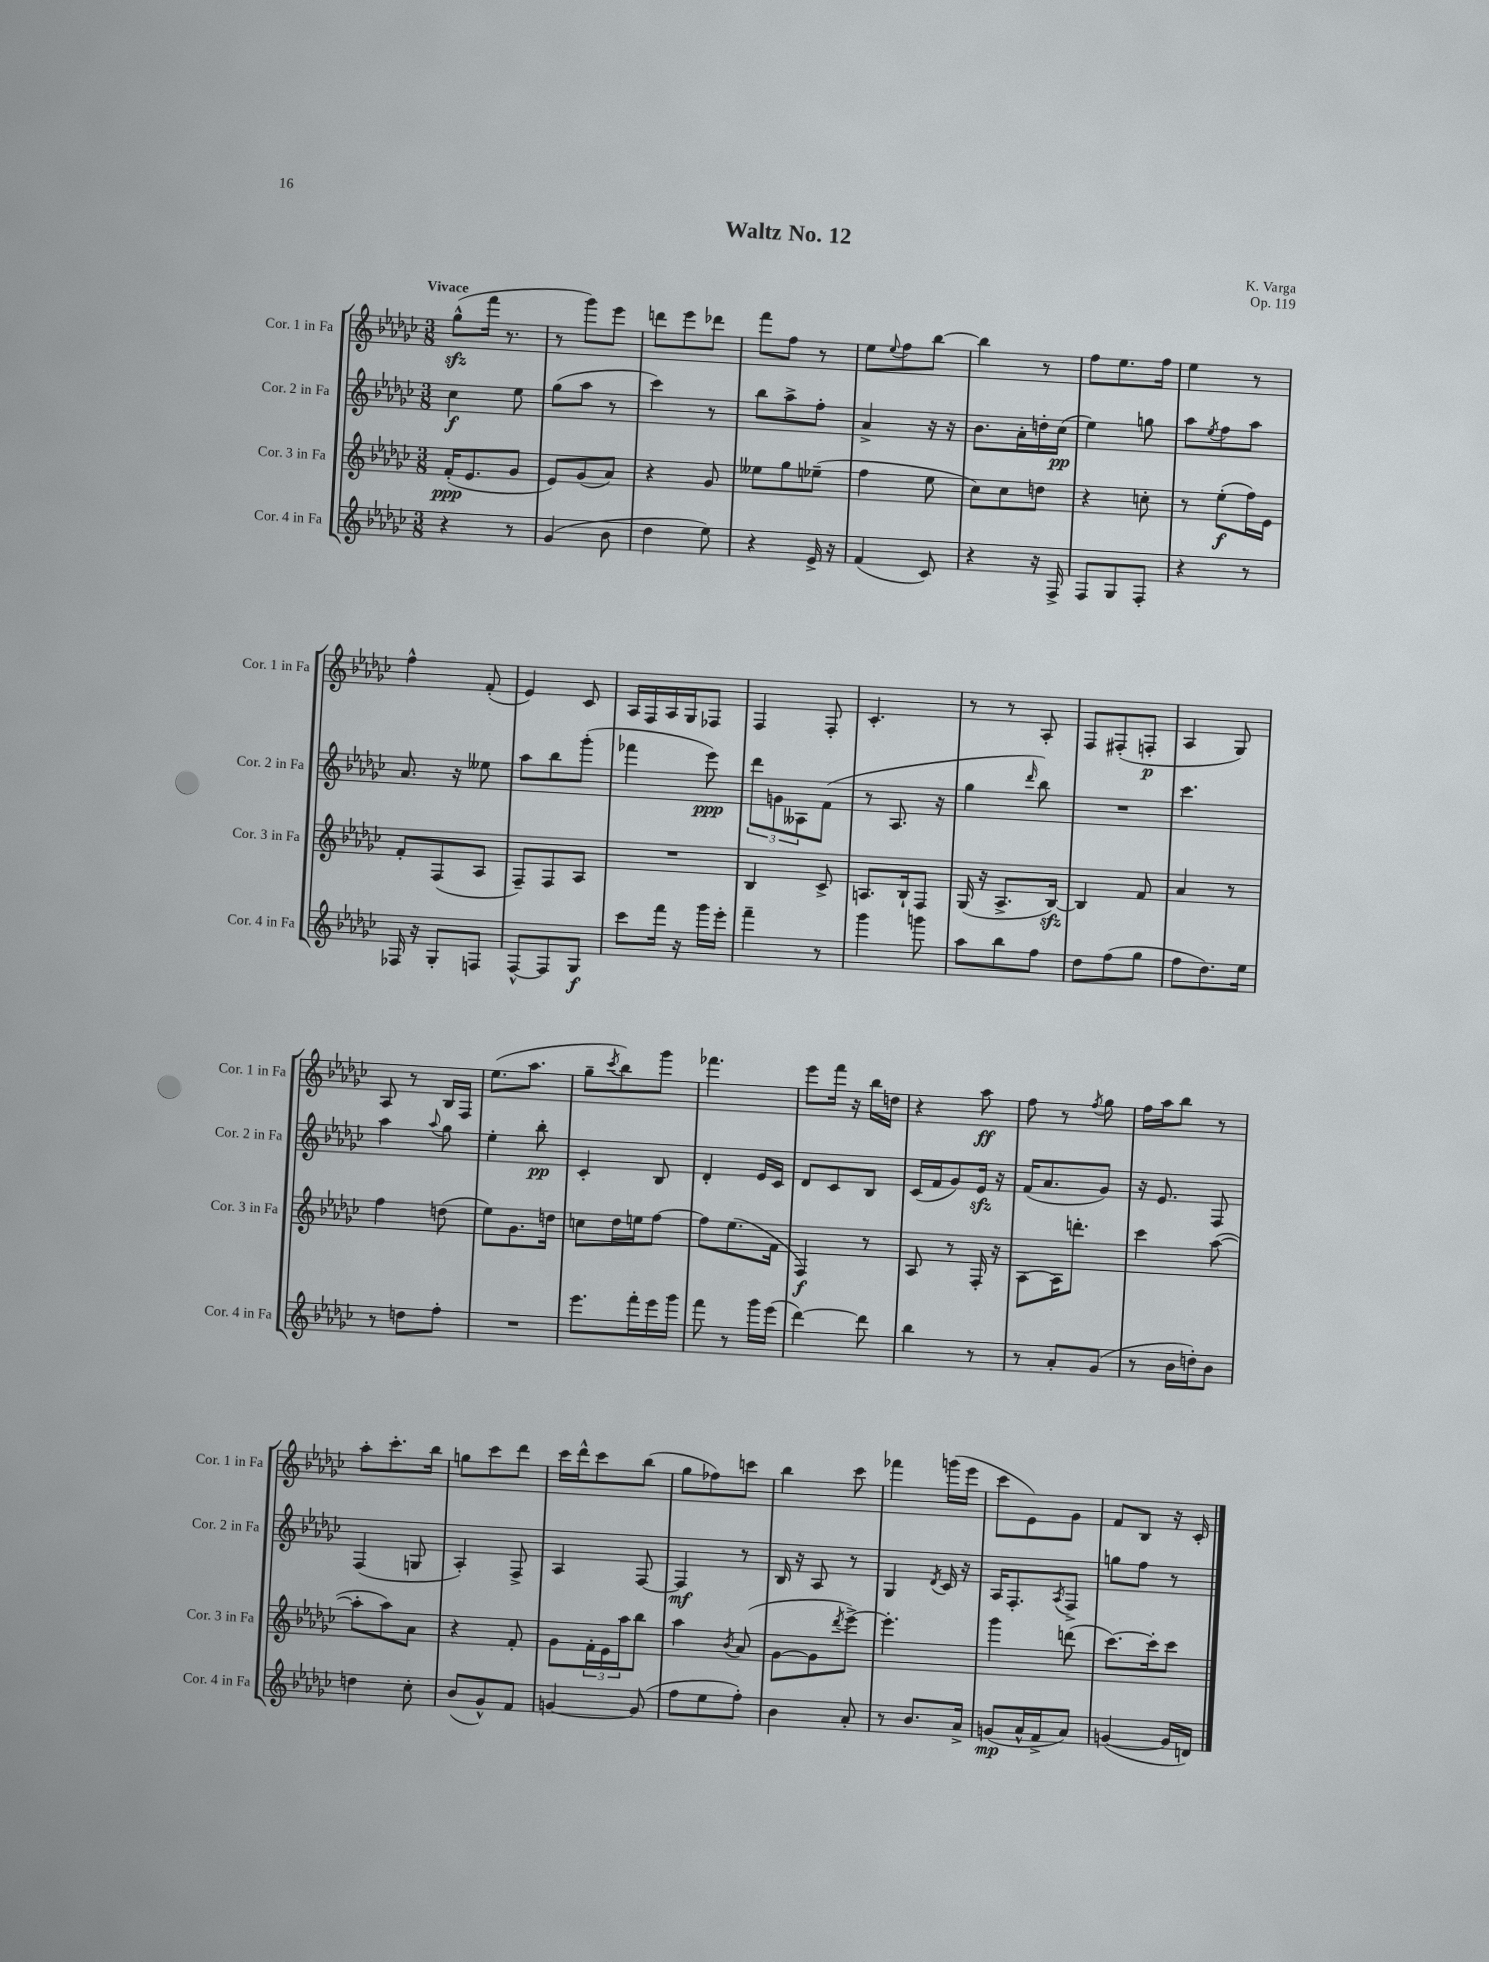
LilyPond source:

\header { title = "Waltz No. 12" composer = "K. Varga" opus = "Op. 119" }
<<
\new StaffGroup <<
\new Staff = "s0" \with { instrumentName = "Cor. 1 in Fa" shortInstrumentName = "Cor. 1 in Fa" } {
    \clef treble \key ges \major \numericTimeSignature \time 3/8 \tempo "Vivace"
    ges''8-^\sfz( f'''16 r8. |
    r8 ges'''8) ees'''8 |
    d'''8 ees'''8 des'''8 |
    f'''8 f''8 r8 |
    ees''8 \appoggiatura { ees''8 } f''8 bes''8~ |
    bes''4 r8 |
    f''8 ees''8. f''16 |
    ees''4 r8 |
    f''4-^ f'8-.( |
    ees'4) ces'8 |
    aes16 f16 aes16 ges16 fes8 |
    f4 f8-. |
    ces'4.-. |
    r8 r8 aes8-. |
    f8 fis8-.( f8-.\p |
    aes4 ges8) |
    aes8 r8 bes16 f16 |
    ees''8.( aes''8. |
    ges''8-- \acciaccatura { ces'''8 } bes''8) ges'''8 |
    fes'''4. |
    ees'''8 f'''16 r16 bes''16 d''16 |
    r4 aes''8\ff |
    f''8 r8 \acciaccatura { f''8 } ges''8 |
    f''16 aes''16 bes''8 r8 |
    aes''8-. ces'''8.-. bes''16 |
    g''8 ces'''8 des'''8 |
    ces'''16 des'''16-^ ces'''8 bes''8( |
    ges''8 fes''8) c'''8 |
    bes''4 ces'''8 |
    fes'''4 g'''16( ees'''16 |
    ces'''8 ees'8) ges'8 |
    f'8 bes8 r16 ces'16-. \bar "|." |
}
\new Staff = "s1" \with { instrumentName = "Cor. 2 in Fa" shortInstrumentName = "Cor. 2 in Fa" } {
    \clef treble \key ges \major \numericTimeSignature \time 3/8
    ces''4\f ees''8 |
    ges''8( aes''8 r8 |
    ces'''4) r8 |
    bes''8 aes''8-> f''8-. |
    aes'4-> r16 r16 |
    bes'8. aes'16-. d''16-. ces''16\pp( |
    ees''4) g''8 |
    aes''8 \acciaccatura { ees''8 } f''8 aes''8 |
    aes'8. r16 eeses''8 |
    aes''8 bes''8 ges'''8-.( |
    fes'''4 ees'''8\ppp) |
    \tuplet 3/2 { des'''8 g'8 aeses8 } f'8( |
    r8 aes8. r16 |
    ges''4 \grace { des'''16 } bes''8) |
    R4. |
    ces'''4. |
    aes''4 \appoggiatura { aes''8 } ges''8 |
    ees''4-. bes''8-.\pp |
    ces'4-. bes8 |
    des'4-. ees'16 ces'16 |
    des'8 ces'8 bes8 |
    ces'16( f'16 ges'8) ees'16\sfz r16 |
    f'16( aes'8. ges'8) |
    r16 ees'8. f8 |
    f4( g8 |
    aes4-.) f8-> |
    aes4 f8~ |
    f4\mf r8 |
    bes16 r16 aes8 r8 |
    ges4 \acciaccatura { des'8 } ces'16 r16 |
    aes16 f8.-. \acciaccatura { aes8 } f8-> |
    g''8 f''8 r8 \bar "|." |
}
\new Staff = "s2" \with { instrumentName = "Cor. 3 in Fa" shortInstrumentName = "Cor. 3 in Fa" } {
    \clef treble \key ges \major \numericTimeSignature \time 3/8
    f'16-.\ppp( ees'8. ges'8 |
    ees'8) ges'8( aes'8) |
    r4 ges'8 |
    eeses''8 ges''8 ees''8--( |
    f''4 ees''8 |
    ces''8) ces''8 d''8 |
    r4 c''8-. |
    r8 ees''8-.\f( f''16) ees'16 |
    f'8-. f8( aes8 |
    f8--) f8 aes8 |
    R4. |
    bes4 ces'8-> |
    a8. bes16-! f8 |
    ges16( r16 aes8.-> bes16~\sfz) |
    bes4 f'8 |
    aes'4 r8 |
    f''4 d''8( |
    ees''8) ges'8. d''16 |
    c''8 des''16 e''16 f''8~ |
    f''8 ees''8.( f'16 |
    f4\f) r8 |
    aes8 r8 f16-. r16 |
    aes8~ aes16 d'''8.-. |
    ces'''4 aes''8~( |
    aes''8-. aes''8) aes'8 |
    r4 f'8-. |
    ges'8 \tuplet 3/2 { f'16-. ees'16 aes''16 } bes''8 |
    aes''4 \acciaccatura { bes'8 } aes'8( |
    ges'8~ ges'8 \acciaccatura { des'''8 } ees'''8~->) |
    ees'''4.-. |
    ges'''4 d'''8( |
    ces'''8.~) ces'''16-. ces'''8 \bar "|." |
}
\new Staff = "s3" \with { instrumentName = "Cor. 4 in Fa" shortInstrumentName = "Cor. 4 in Fa" } {
    \clef treble \key ges \major \numericTimeSignature \time 3/8
    r4 r8 |
    ges'4( bes'8 |
    des''4 ees''8) |
    r4 ees'16-> r16 |
    f'4( ces'8) |
    r4 r16 f16-> |
    f8 ges8 f8-. |
    r4 r8 |
    fes16 r16 ges8-. f8 |
    f8~-^ f8 ges8\f |
    ces'''8 f'''16 r16 ges'''16 ees'''16-. |
    f'''4-- r8 |
    ges'''4 g'''8 |
    aes''8 bes''8 f''8 |
    des''8 f''8( ges''8 |
    f''8 des''8.) ees''16 |
    r8 d''8 f''8-. |
    R4. |
    ees'''8. f'''16-. ees'''16 ges'''16 |
    f'''8 r8 ges'''16 ees'''16( |
    des'''4~) des'''8 |
    bes''4 r8 |
    r8 aes'8-. ges'8( |
    r8 bes'16 d''16-.) bes'8 |
    d''4 ces''8-. |
    bes'8( ges'8-^) f'8 |
    g'4~ g'8( |
    f''8 ees''8 f''8-.) |
    bes'4 aes'8-. |
    r8 bes'8. aes'16-> |
    g'8\mp( aes'16-^ f'16-> aes'8) |
    g'4~( g'16 d'16) \bar "|." |
}
>>
>>
\layout { \context { \Score \remove "Bar_number_engraver" } }
